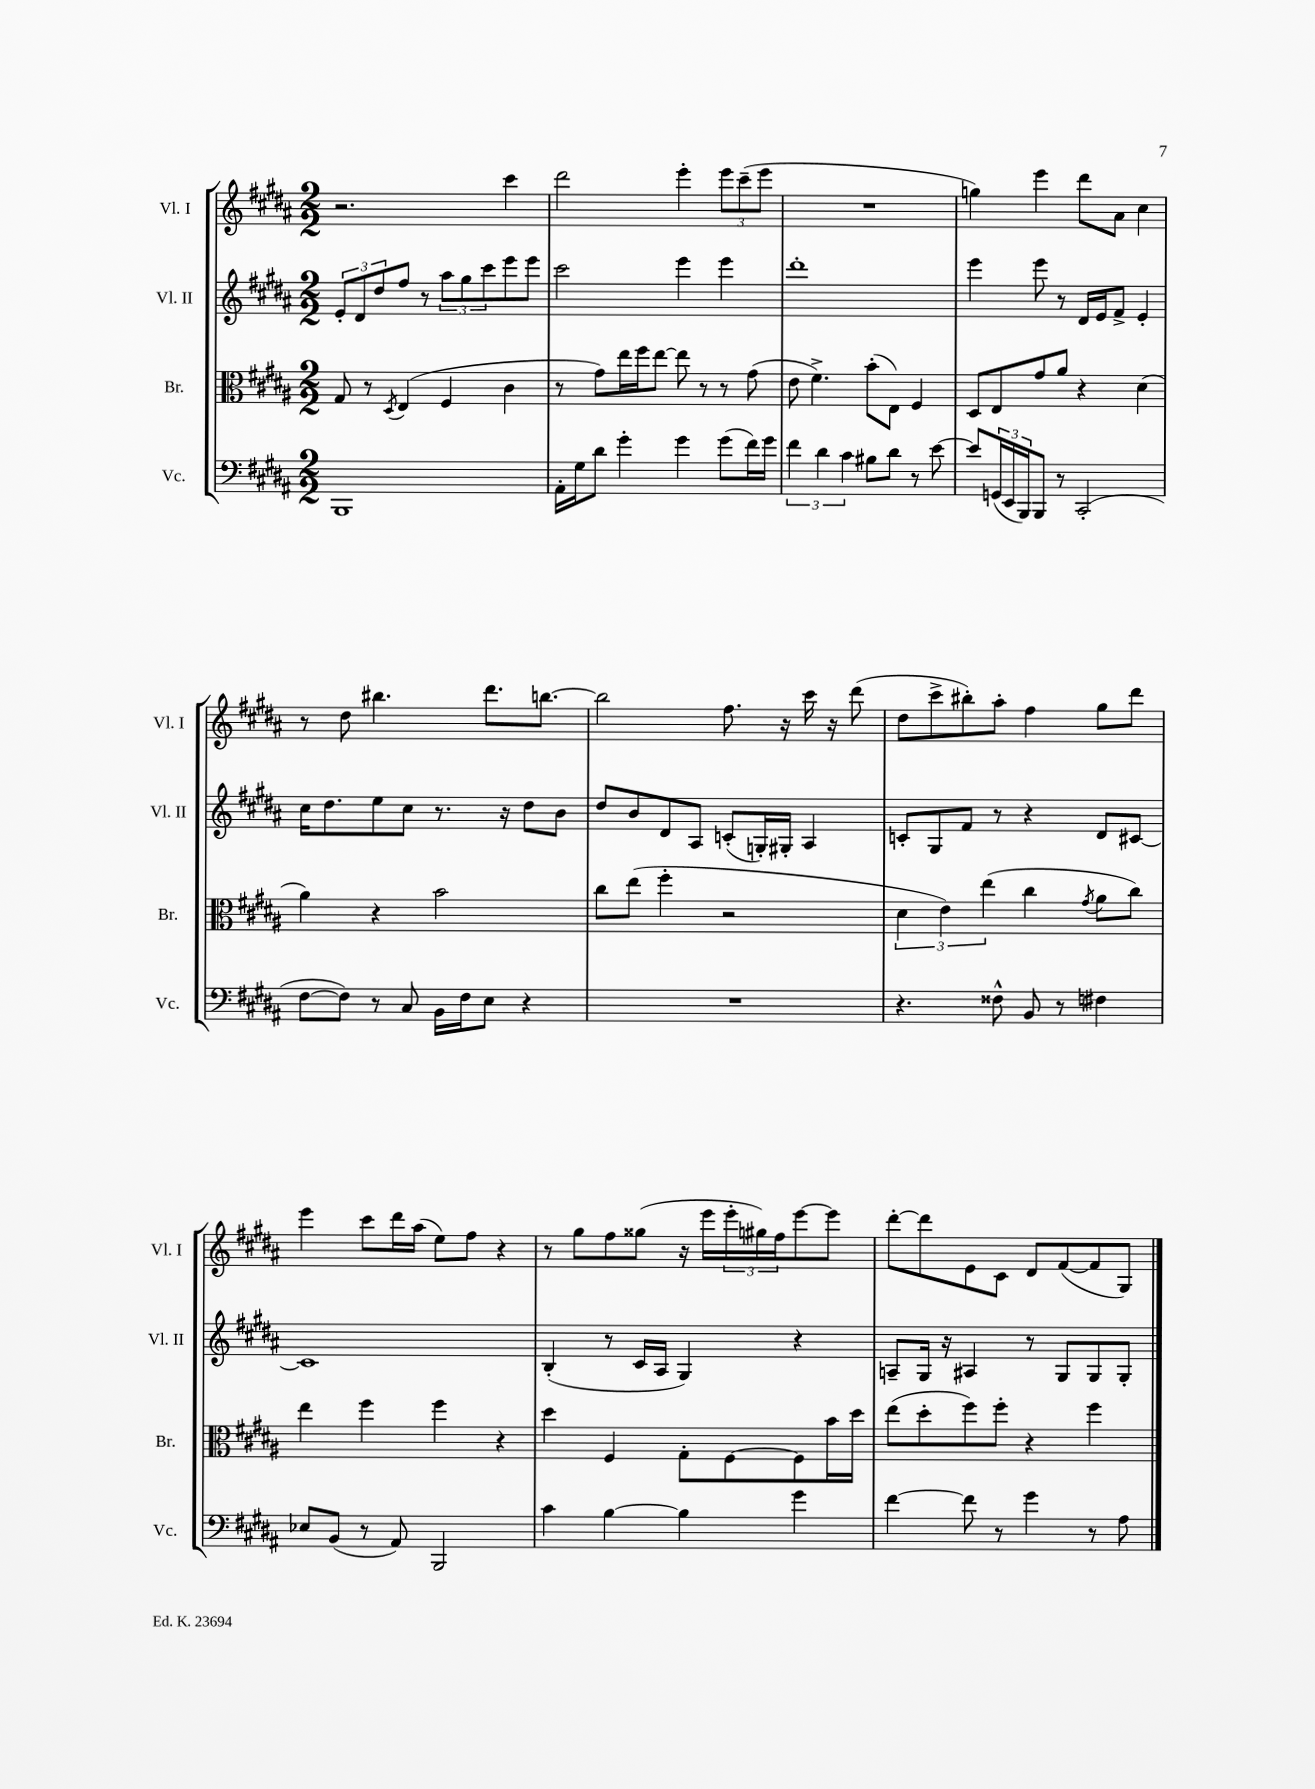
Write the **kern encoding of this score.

**kern	**kern	**kern	**kern
*part4	*part3	*part2	*part1
*staff4	*staff3	*staff2	*staff1
*I"Vc.	*I"Br.	*I"Vl. II	*I"Vl. I
*I'Vc.	*I'Br.	*I'Vl. II	*I'Vl. I
*clefF4	*clefC3	*clefG2	*clefG2
*k[f#c#g#d#a#]	*k[f#c#g#d#a#]	*k[f#c#g#d#a#]	*k[f#c#g#d#a#]
*M2/2	*M2/2	*M2/2	*M2/2
=7	=7	=7	=7
1BBB	8G#/	12e'/L	2.r
.	.	12d#/	.
.	8r	.	.
.	.	12dd#/	.
.	8qD#/	.	.
.	(4E/	8ff#/J	.
.	.	8r	.
.	4F#/	12aa#\L	.
.	.	12gg#\	.
.	.	12ccc#\	.
.	4c#\	8eee\	4ccc#\
.	.	8eee\J	.
=8	=8	=8	=8
16AA#'\LL	8r	2ccc#\	2ddd#\
16G#\J	.	.	.
8d#\J	8g#\L)	.	.
4g#'\	16ee\L	.	.
.	16ff#\J	.	.
.	[8ee\J	.	.
4g#\	8ee\]	4eee\	4eee'\
.	8r	.	.
(8g#\L	8r	4eee\	12eee\L
.	.	.	(12ccc#~\
16f#\L)	(8g#\	.	.
.	.	.	12eee\J
16g#\JJ	.	.	.
=9	=9	=9	=9
6f#\	8e\	1ddd#'	1r
.	4.f#^\)	.	.
6d#\	.	.	.
6c#\	.	.	.
8B#X\L	(8b'\L	.	.
8d#\J	8E\J)	.	.
8r	4F#/	.	.
[8e\	.	.	.
=10	=10	=10	=10
8e/L]	8D#/L	4eee\	4ggn\)
(24GGn/L	8E/	.	.
24EE/	.	.	.
24BBB/J)	.	.	.
8BBB/J	8g#/	8eee\	4eee\
8r	8a#/J	8r	.
(2CC#'/	4r	16d#/LL	8ddd#\L
.	.	16e/J	.
.	.	8f#^/J	8a#\J
.	(4d#\	4e'/	4cc#\
!!LO:LB:g=z
=11	=11	=11	=11
[8F#\L	4a#\)	16cc#\KL	8r
.	.	8.dd#\	.
8F#\J])	.	.	8dd#\
8r	4r	8ee\	4.bb#X\
8C#/	.	8cc#\J	.
16BB\LL	2b\	8.r	.
16F#\J	.	.	.
8E\J	.	.	8.ddd#\L
.	.	16r	.
4r	.	8dd#\L	.
.	.	.	[8.bbn\J
.	.	8b\J	.
=12	=12	=12	=12
1r	8cc#\L	8dd#/L	2bb\]
.	(8ee\J	8b/	.
.	4ff#'\	8d#/	.
.	.	8A#/J	.
.	2r	(8cn'/L	8.ff#\
.	.	16Gn'/L)	.
.	.	16G#X'/JJ	16r
.	.	4A#/	16ccc#\
.	.	.	16r
.	.	.	(8ddd#\
=13	=13	=13	=13
4.r	6d#\	8cn'/L	8dd#\L
.	.	8G#/	8ccc#^\
.	6e\)	.	.
.	.	8f#/J	8bb#X'\)
.	(6ee\	.	.
8F##X^^\	.	8r	8aa#'\J
8BB/	4cc#\	4r	4ff#\
8r	.	.	.
.	8qg#/	.	.
4F#X\	8a#\L	8d#/L	8gg#\L
.	8cc#\J)	[8c#X/J	8ddd#\J
!!LO:LB:g=z
=14	=14	=14	=14
8E-X/L	4ee\	1c#]	4eee\
(8BB/J	.	.	.
8r	4ff#\	.	8ccc#\L
8AA#/)	.	.	16ddd#\L
.	.	.	(16aa#\JJ
2BBB/	4ff#\	.	8ee\L)
.	.	.	8ff#\J
.	4r	.	4r
=15	=15	=15	=15
4c#\	4dd#\	(4B'/	8r
.	.	.	8gg#\L
[4B\	4F#/	8r	8ff#\
.	.	16c#/LL	(8gg##X\J
.	.	16A#/JJ	.
4B\]	8G#'\L	4G#/)	16r
.	.	.	16eee\LL
.	[8F#\	.	24eee'\
.	.	.	24gg#X\)
.	.	.	24ff#\J
4g#\	8F#\]	4r	[8eee\
.	16b\L	.	8eee\J]
.	16dd#\JJ	.	.
=16	=16	=16	=16
[4f#\	(8ee\L	8An~/L	[8ddd#'\L
.	8dd#'\	16G#/Jk	8ddd#\]
.	.	16r	.
8f#\]	8ff#\)	4A#X/	8e\
8r	8ff#'\J	.	8c#\J
4g#\	4r	8r	8d#/L
.	.	8G#/L	([8f#/
8r	4ff#\	8G#/	8f#/]
8A#\	.	8G#'/J	8G#/J)
==	==	==	==
*-	*-	*-	*-
